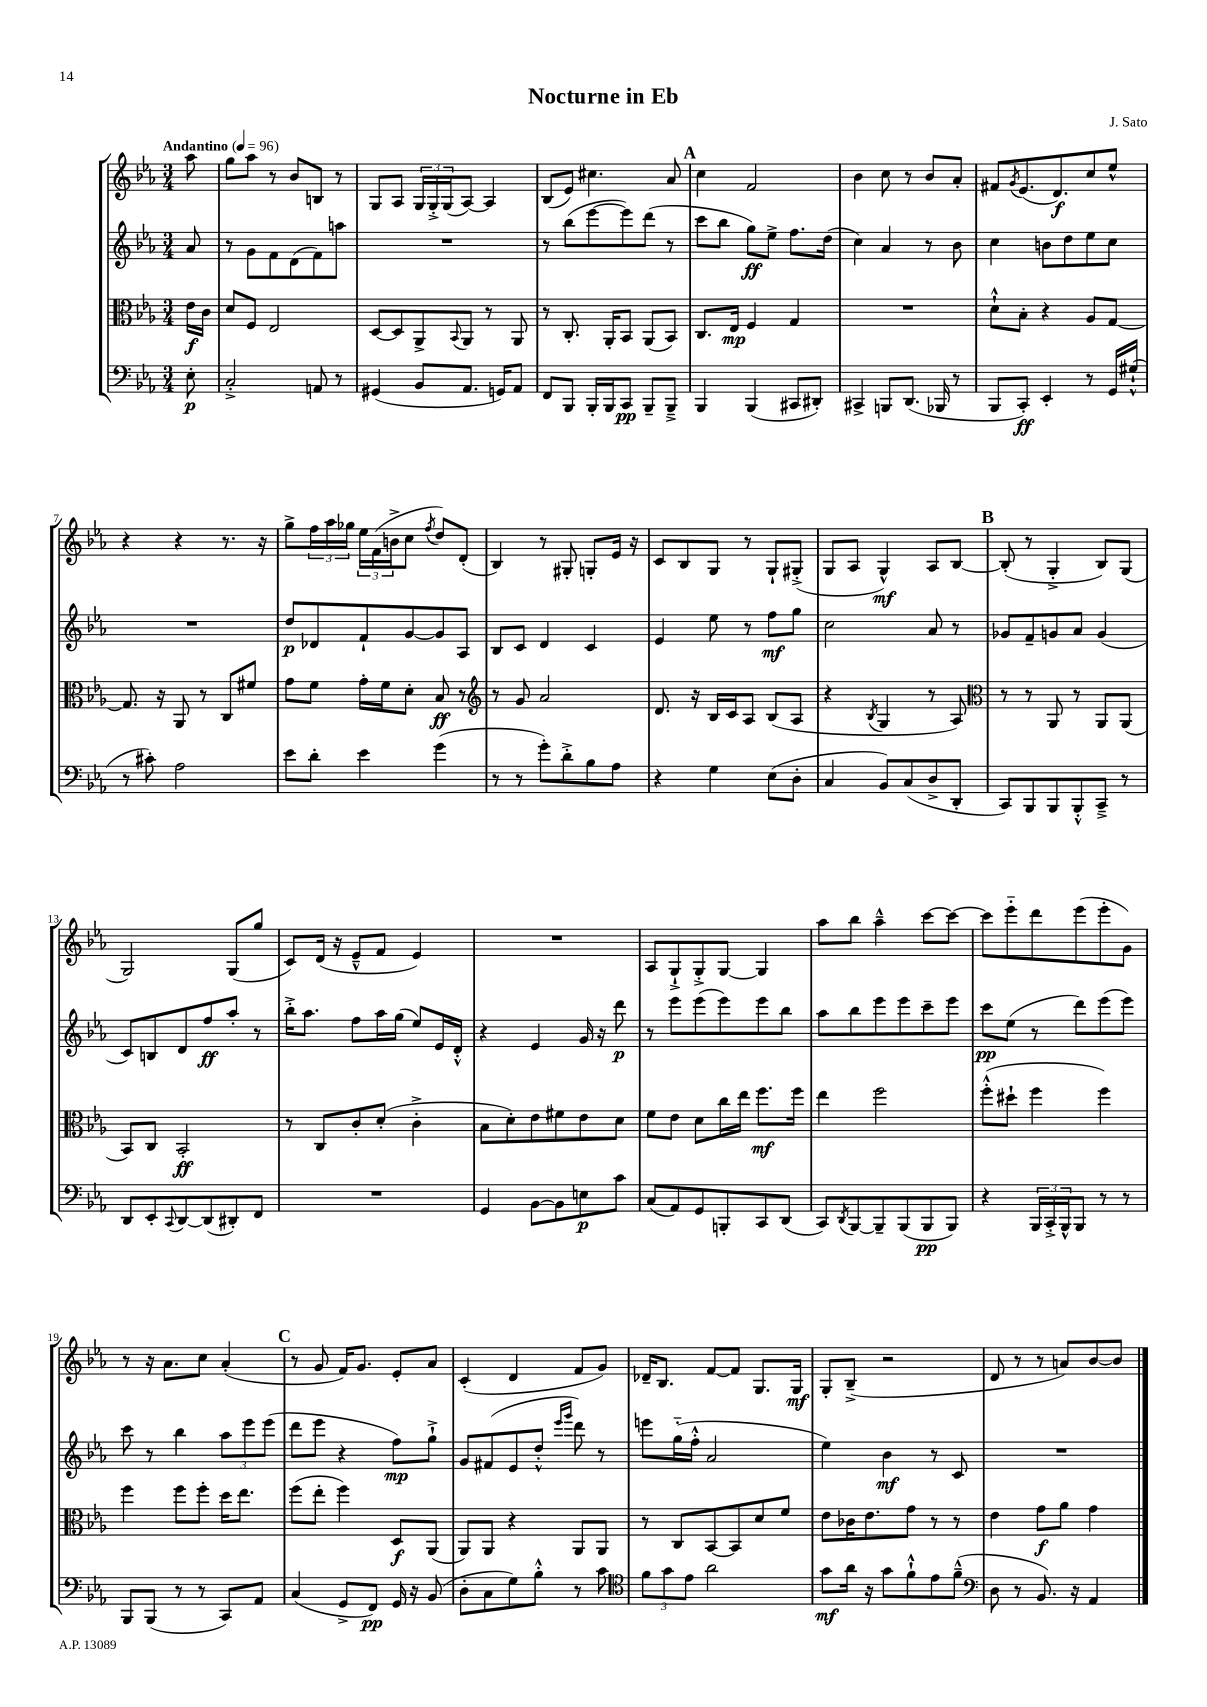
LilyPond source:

\header { title = "Nocturne in Eb" composer = "J. Sato" }
<<
\new StaffGroup <<
\new Staff = "s0" {
    \clef treble \key ees \major \numericTimeSignature \time 3/4 \partial 8 \tempo "Andantino" 4 = 96
    aes''8 |
    g''8 aes''8 r8 bes'8 b8 r8 |
    g8 aes8 \tuplet 3/2 { g16 g16-.-> g16( } aes8~) aes4 |
    bes8( ees'8) cis''4. aes'8 |
    \mark \markup { \bold "A" } c''4 f'2 |
    bes'4 c''8 r8 bes'8 aes'8-. |
    fis'8 \acciaccatura { g'8 } ees'8.( d'8.\f) c''8 ees''8-^ |
    r4 r4 r8. r16 |
    g''8-> \tuplet 3/2 { f''16 aes''16 ges''16 } \tuplet 3/2 { ees''16 f'16( b'16-> } c''8 \acciaccatura { f''8 } d''8) d'8-.( |
    bes4) r8 gis8-. g8-. ees'16 r16 |
    c'8 bes8 g8 r8 g8-! gis8-.->( |
    g8 aes8 g4-^\mf) aes8 bes8~ |
    \mark \markup { \bold "B" } bes8-.( r8 g4-.-> bes8) g8( |
    g2) g8( g''8 |
    c'8) d'16( r16 ees'8---^ f'8 ees'4) |
    R2. |
    aes8 g8-!-> g8-.-> g8~ g4 |
    aes''8 bes''8 aes''4---^ c'''8~ c'''8~ |
    c'''8 ees'''8-_ d'''8 ees'''8( ees'''8-. g'8) |
    r8 r16 aes'8. c''8 aes'4-.( |
    \mark \markup { \bold "C" } r8 g'8 f'16) g'8. ees'8-. aes'8 |
    c'4-.( d'4 f'8 g'8) |
    des'16-- bes8. f'8~ f'8 g8. g16\mf |
    g8-. bes8--->( r2 |
    d'8 r8 r8 a'8) bes'8~ bes'8 \bar "|." |
}
\new Staff = "s1" {
    \clef treble \key ees \major \numericTimeSignature \time 3/4 \partial 8
    aes'8 |
    r8 g'8 f'8 d'8( f'8) a''8 |
    R2. |
    r8 bes''8( ees'''8~ ees'''8) d'''8( r8 |
    \mark \markup { \bold "A" } c'''8 bes''8 g''8\ff) ees''8-> f''8. d''16( |
    c''4) aes'4 r8 bes'8 |
    c''4 b'8 d''8 ees''8 c''8 |
    R2. |
    d''8\p des'8 f'8-! g'8~ g'8 aes8 |
    bes8 c'8 d'4 c'4 |
    ees'4 ees''8 r8 f''8\mf g''8 |
    c''2 aes'8 r8 |
    \mark \markup { \bold "B" } ges'8 f'8-- g'8 aes'8 g'4( |
    c'8) b8 d'8 f''8\ff aes''8-. r8 |
    bes''16-.-> aes''8. f''8 aes''16 g''16( ees''8) ees'16 d'16-.-^ |
    r4 ees'4 g'16 r16 d'''8\p |
    r8 ees'''8 ees'''8( ees'''8) ees'''8 bes''8 |
    aes''8 bes''8 ees'''8 ees'''8 c'''8-- ees'''8 |
    c'''8\pp ees''8( r8 d'''8) ees'''8( ees'''8) |
    c'''8 r8 bes''4 \tuplet 3/2 { aes''8 ees'''8 ees'''8( } |
    \mark \markup { \bold "C" } d'''8 ees'''8 r4 f''8\mp) g''8-!-> |
    g'8 fis'8( ees'8 d''8-.-^ \grace { ees'''16 g'''16 } d'''8) r8 |
    e'''8 g''16-_( f''16-.-^ aes'2 |
    ees''4) bes'4\mf r8 c'8 |
    R2. \bar "|." |
}
\new Staff = "s2" {
    \clef alto \key ees \major \numericTimeSignature \time 3/4 \partial 8
    ees'16\f c'16 |
    d'8 f8 ees2 |
    d8~ d8 aes,8-> \appoggiatura { bes,8 } aes,8 r8 aes,8 |
    r8 c8.-. aes,16-. bes,8 aes,8( bes,8) |
    \mark \markup { \bold "A" } c8. ees16\mp f4 g4 |
    R2. |
    d'8-!-^ bes8-. r4 aes8 g8~ |
    g8. r16 aes,8 r8 c8 fis'8 |
    g'8 f'8 g'16-. f'16 d'8-. bes8\ff r8 |
    \clef treble r8 g'8 aes'2 |
    d'8. r16 bes16 c'16 aes8 bes8( aes8 |
    r4 \acciaccatura { bes8 } g4 r8 aes8) |
    \mark \markup { \bold "B" } \clef alto r8 r8 aes,8 r8 aes,8 aes,8( |
    bes,8) c8 bes,2-.\ff |
    r8 c8 c'8-. d'8-.( c'4-.-> |
    bes8 d'8-.) ees'8 fis'8 ees'8 d'8 |
    f'8 ees'8 d'8 c''16 ees''16 f''8.\mf f''16 |
    ees''4 f''2 |
    f''8-.-^( dis''8-! f''4 f''4) |
    f''4 f''8 f''8-. d''16 ees''8. |
    \mark \markup { \bold "C" } f''8( ees''8-. f''4) d8\f aes,8( |
    aes,8) aes,8 r4 aes,8 aes,8 |
    r8 c8 bes,8~ bes,8 d'8 f'8 |
    ees'8 ces'16 ees'8. g'8 r8 r8 |
    ees'4 g'8\f aes'8 g'4 \bar "|." |
}
\new Staff = "s3" {
    \clef bass \key ees \major \numericTimeSignature \time 3/4 \partial 8
    ees8-.\p |
    c2-.-> a,8 r8 |
    gis,4( bes,8 aes,8. g,16) aes,8 |
    f,8 bes,,8 bes,,16-. bes,,16 c,8\pp bes,,8-- bes,,8---> |
    \mark \markup { \bold "A" } bes,,4 bes,,4( cis,8 dis,8-.) |
    cis,4-> b,,8 d,8.( bes,,16 r8 |
    bes,,8 c,8-.\ff) ees,4-. r8 g,16 gis16-!-^( |
    r8 cis'8-.) aes2 |
    ees'8 d'8-. ees'4 g'4( |
    r8 r8 g'8-.) d'8-.-> bes8 aes8 |
    r4 g4 ees8( d8-. |
    c4 bes,8) c8( d8-> d,8-. |
    \mark \markup { \bold "B" } c,8) bes,,8 bes,,8 bes,,8-.-^ c,8---> r8 |
    d,8 ees,8-. \appoggiatura { c,8 } d,8~ d,8( dis,8-.) f,8 |
    R2. |
    g,4 bes,8~ bes,8 e8\p c'8 |
    c8( aes,8) g,8 b,,8-. c,8 d,8( |
    c,8) \acciaccatura { d,8 } bes,,8~ bes,,8-- bes,,8( bes,,8\pp bes,,8) |
    r4 \tuplet 3/2 { bes,,16 c,16-.-> bes,,16-^ } bes,,8 r8 r8 |
    bes,,8 bes,,8( r8 r8 c,8) aes,8 |
    \mark \markup { \bold "C" } c4( g,8-> f,8\pp) g,16 r16 bes,8( |
    d8-. c8 g8) bes8-.-^ r8 c'8 |
    \clef tenor \tuplet 3/2 { f'8 g'8 ees'8 } aes'2 |
    g'8\mf aes'16 r16 g'8 f'8-!-^ ees'8 f'8---^( |
    \clef bass d8 r8 bes,8.) r16 aes,4 \bar "|." |
}
>>
>>
